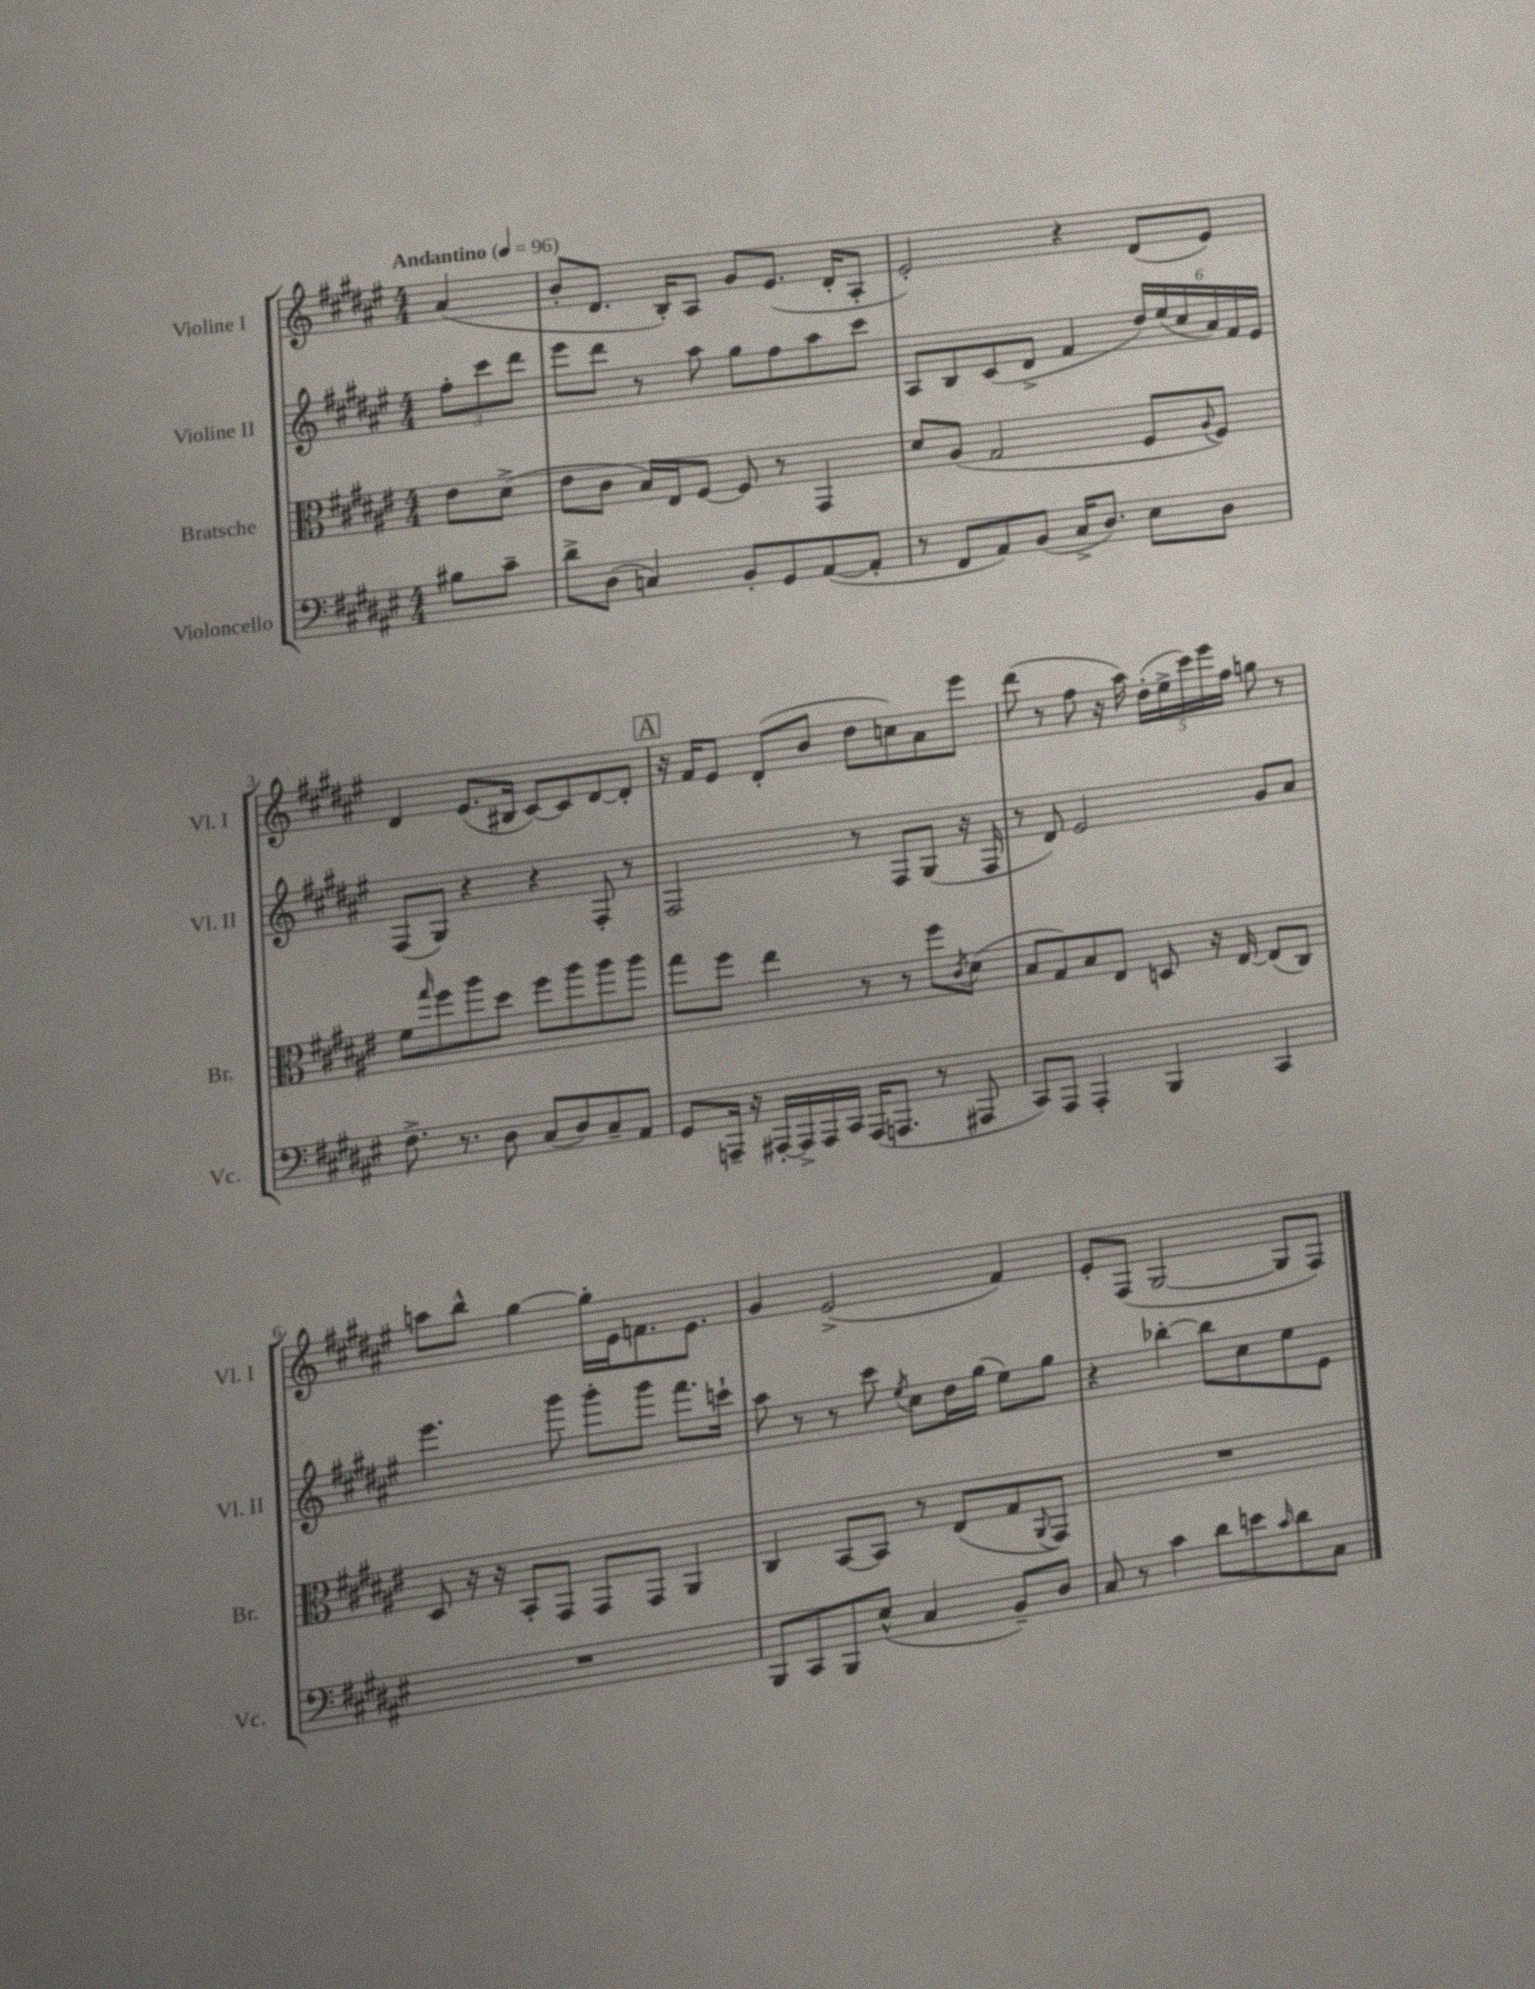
<<
\new StaffGroup <<
\new Staff = "s0" \with { instrumentName = "Violine I" shortInstrumentName = "Vl. I" } {
    \clef treble \key fis \major \numericTimeSignature \time 4/4 \partial 4 \tempo "Andantino" 4 = 96
    ais'4( |
    b'8-. dis'8. b16-.) ais8 gis'8 eis'8.( dis'16-. ais8-. |
    eis'2-.) r4 dis'8( eis'8) |
    dis'4 eis'8.( bis16 cis'8~) cis'8 dis'8~ dis'8-. |
    \mark \markup { \box "A" } r16 fis'16 eis'8 dis'8-.( b'8 dis''8 c''8) ais'8 eis'''8 |
    dis'''8( r8 fis''8 r16 ais''16) \tuplet 5/4 { dis''16-.( eis''16-> cis'''16) eis'''16 fis''16 } g''8 r8 |
    a''8 b''8-^ gis''4~ gis''16-. eis'16 f'8. eis'8. |
    gis'4 eis'2->( fis'4) |
    eis'8-. fis8( gis2~ gis8 fis8) \bar "|." |
}
\new Staff = "s1" \with { instrumentName = "Violine II" shortInstrumentName = "Vl. II" } {
    \clef treble \key fis \major \numericTimeSignature \time 4/4 \partial 4
    \tuplet 3/2 { fis''8-. cis'''8 dis'''8 } |
    eis'''8 dis'''8 r8 ais''8 gis''8 fis''8 ais''8 cis'''8 |
    ais8 b8 cis'8( dis'8-> fis'4 \tuplet 6/4 { dis''16) eis''16( cis''16 ais'16) fis'16 eis'16 } |
    fis8( gis8) r4 r4 fis8-. r8 |
    \mark \markup { \box "A" } fis2 r8 fis8 gis8( r16 fis16 |
    r8 dis'8) eis'2 gis'8 ais'8 |
    eis'''4. gis'''8 gis'''8-. gis'''8 fis'''8. c'''16-! |
    ais''8 r8 r8 cis'''8 \acciaccatura { eis''8 } cis''8 dis''16 gis''16( eis''8) gis''8 |
    r4 bes''4~-. bes''8 cis''8 eis''8 eis'8 \bar "|." |
}
\new Staff = "s2" \with { instrumentName = "Bratsche" shortInstrumentName = "Br." } {
    \clef alto \key fis \major \numericTimeSignature \time 4/4 \partial 4
    eis'8 dis'8->( |
    eis'8 cis'8 b16) eis16 fis8~ fis8 r8 gis,4 |
    dis'8 ais8( gis2 fis8 \appoggiatura { ais8 } fis8) |
    fis'8 \grace { gis''16 } fis''8 ais''8 dis''8 fis''8 ais''8 ais''8 ais''8 |
    \mark \markup { \box "A" } gis''8 fis''8 eis''4 r8 r8 fis''8 \acciaccatura { cis'8 } dis'8( |
    b8 gis8) b8 eis8 d8 r16 eis16~ eis8( cis8) |
    dis8 r16 r16 b,8-. gis,8 gis,8 gis,8 ais,4 |
    cis4 b,8~ b,8 r8 eis8( gis8 \appoggiatura { ais,8 } gis,8) |
    R1 \bar "|." |
}
\new Staff = "s3" \with { instrumentName = "Violoncello" shortInstrumentName = "Vc." } {
    \clef bass \key fis \major \numericTimeSignature \time 4/4 \partial 4
    bis8 cis'8-- |
    dis'8-> dis8( c4) b,8-. gis,8 ais,8~( ais,8-. |
    r8 fis,8 ais,8) b,8( cis16-> dis8.) eis8 dis8 |
    fis8.-> r8. dis8 cis8( dis8) cis8-- ais,8 |
    \mark \markup { \box "A" } gis,8 a,,16-- r16 ais,,16~-. ais,,16-> ais,,16 cis,16 ais,,16( a,,8. r8 ais,,8 |
    cis,8) ais,,8 ais,,4-. b,,4 cis,4 |
    R1 |
    b,,8 cis,8 b,,8 eis8-^( cis4 b,8--) dis8 |
    cis8 r8 cis'4 dis'8 e'8 \grace { cis'16 } dis'8 cis8 \bar "|." |
}
>>
>>
